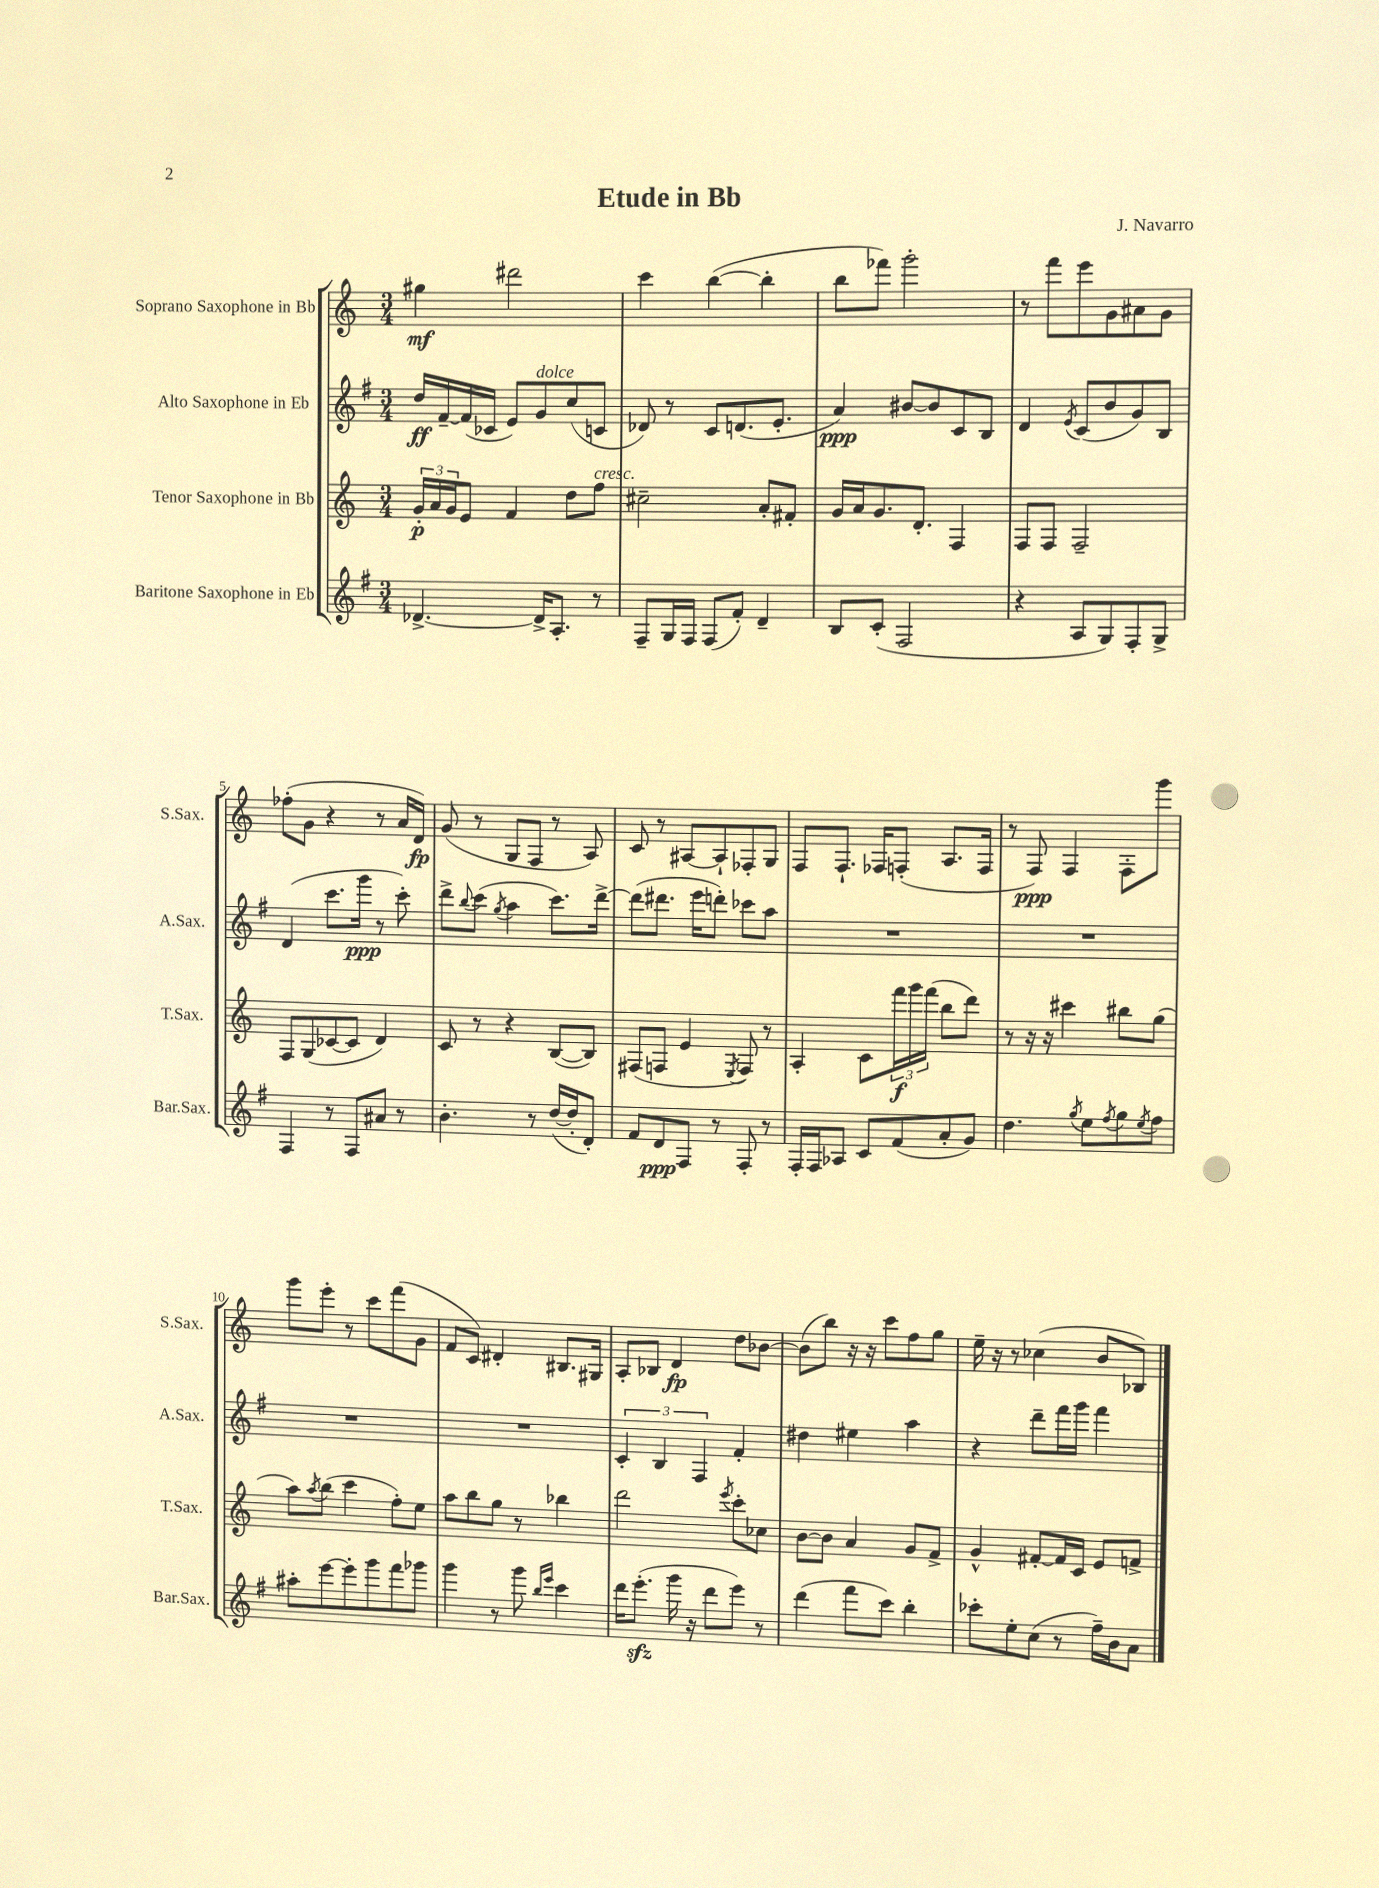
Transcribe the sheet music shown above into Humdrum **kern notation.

**kern	**kern	**kern	**kern
*staff4	*staff3	*staff2	*staff1
*clefG2	*clefG2	*clefG2	*clefG2
*k[f#]	*k[]	*k[f#]	*k[]
*M3/4	*M3/4	*M3/4	*M3/4
[4.d-^/	24g'/LL	16dd/LL	4gg#\
.	24a/	.	.
.	.	[16f#~/	.
.	24g/J	.	.
.	8e/J	(16f#/]	.
.	.	16c-/JJ	.
.	4f/	8e/L)	2ddd#\
16d-^/]LK	.	8g/	.
8.A'/J	.	.	.
.	8dd\L	(8cc/	.
8r	8ff\J	8c/J	.
=	=	=	=
8F#~/L	2cc#~\	8d-/)	4ccc\
16G/L	.	8r	.
16F#/JJ	.	.	.
(8F#/L	.	8c/L	([4bb\
8f#'/J)	.	(8.d/	.
4d~/	8a'/L	.	4bb'\]
.	.	8.e'/J	.
.	8f#'/J	.	.
=	=	=	=
8B/L	16g/LL	4a/)	8bb\L
.	16a/J	.	.
(8c'/J	8.g/	.	8fff-\J)
2F#/	.	[8b#/L	2ggg'\
.	8.d'/J	.	.
.	.	8b#/]	.
.	4F/	8c/	.
.	.	8B/J	.
=	=	=	=
4r	8F/L	4d/	8r
.	8F/J	.	8fff\L
.	.	8qe/	.
8A/L	2F~/	(8c/L	8eee\
8G/)	.	8b/	8g\
8F#'/	.	8g/)	8a#\
8G^/J	.	8B/J	8g\J
=	=	=	=
4F#/	8F/L	(4d/	(8ff-'\L
.	(8G/	.	8g\J
8r	[8c-/	8.ccc\L	4r
8F#/L	8c-/]J	.	.
.	.	16ggg\Jk	.
8a#/J	4d/)	8r	8r
8r	.	8ccc'\)	16a/LL
.	.	.	16d/JJ)
=	=	=	=
4.b'\	8c/	8ddd^\L	(8g/
.	.	8qqbb/	.
.	8r	(8ccc\J	8r
.	.	8qgg/	.
.	4r	4aa\	8G/L
8r	.	.	8F/J
([16dd/LL	([8B/L	8.ccc\L)	8r
16dd'/]J	.	.	.
8d'/J)	8B/]J)	.	8A/)
.	.	[16ddd^\Jk	.
=	=	=	=
8f#/L	(8F#/L	(8ddd\]L	8c/
8d/	8F/J	8.ddd#\J	8r
8F#/J	4e/	.	[8A#/L
.	.	16eee\LK	.
8r	.	8ddd'\J)	8A#`/]
.	8qE/	.	.
8F#'/	8F/)	8ccc-\L	8F-'/
8r	8r	8aa\J	8G/J
=	=	=	=
16F#'/LL	4A'/	2.r	8F/L
16F#/J	.	.	.
8A-/J	.	.	8.F`/J
8c/L	8c\L	.	.
.	.	.	16F-/LK
(8f#/	24fff\L	.	(8F'/J
.	24ggg\	.	.
.	(24fff\JJ	.	.
8a'/	8bb\L	.	8.A/L
8g/J)	8ddd\J)	.	.
.	.	.	16F/Jk
=	=	=	=
4.dd\	8r	2.r	8r
.	16r	.	8F/)
.	16r	.	.
.	4ccc#\	.	4F/
8qgg/	.	.	.
8ee\L	.	.	.
8qff#/	.	.	.
8gg\	8bb#\L	.	8F'\L
8qee/	.	.	.
8ff#\J	(8gg\J	.	8ggg\J
=	=	=	=
8aa#'\L	8aa\L)	2.r	8ggg\L
.	8qaa/	.	.
[8eee\	(8bb\J	.	8eee'\J
8eee'\]	4ccc\	.	8r
8ggg\	.	.	8ccc\L
8fff#\	8ff'\L)	.	(8fff\
8ggg-\J	8ee\J	.	8g\J
=	=	=	=
4ggg\	8aa\L	2.r	8f/L
.	8bb\	.	8c/J)
8r	8gg\J	.	4d#'/
8ggg\	8r	.	.
16qqbb/LL	.	.	.
16qqeee/JJ	.	.	.
4ccc\	4bb-\	.	8.B#/L
.	.	.	16G#/Jk
=	=	=	=
16ddd\LK	2ddd\	6c'/	8A'/L
(8.eee'\J	.	.	.
.	.	.	8B-/J
.	.	6B/	.
16ggg\	.	.	4d/
16r	.	.	.
.	.	6F#/	.
8ddd\L	.	.	.
.	8qeee/	.	.
8eee\J)	8ccc'\L	4f#'/	8dd\L
8r	8cc-\J	.	[8b-\J
=	=	=	=
(4ddd\	[8b\L	4dd#\	(8b-\]L
.	8b\]J	.	8bb\J)
8fff#\L	4a/	4ee#\	16r
.	.	.	16r
8ccc\J)	.	.	8ccc\L
4bb'\	8g/L	4aa\	8ff\
.	8f^/J	.	8gg\J
=	=	=	=
8ccc-'\L	4g^^/	4r	16ee~\
.	.	.	16r
8ee'\	.	.	8r
(8cc\J	[8f#'/L	8ddd~\L	(4cc-\
8r	16f#/]L	16fff#\L	.
.	16c/JJ	16ggg\JJ	.
16ff#~\LL)	8e/L	4fff#\	8b/L
16b\J	.	.	.
8a\J	8f^/J	.	8B-/J)
==	==	==	==
*-	*-	*-	*-
